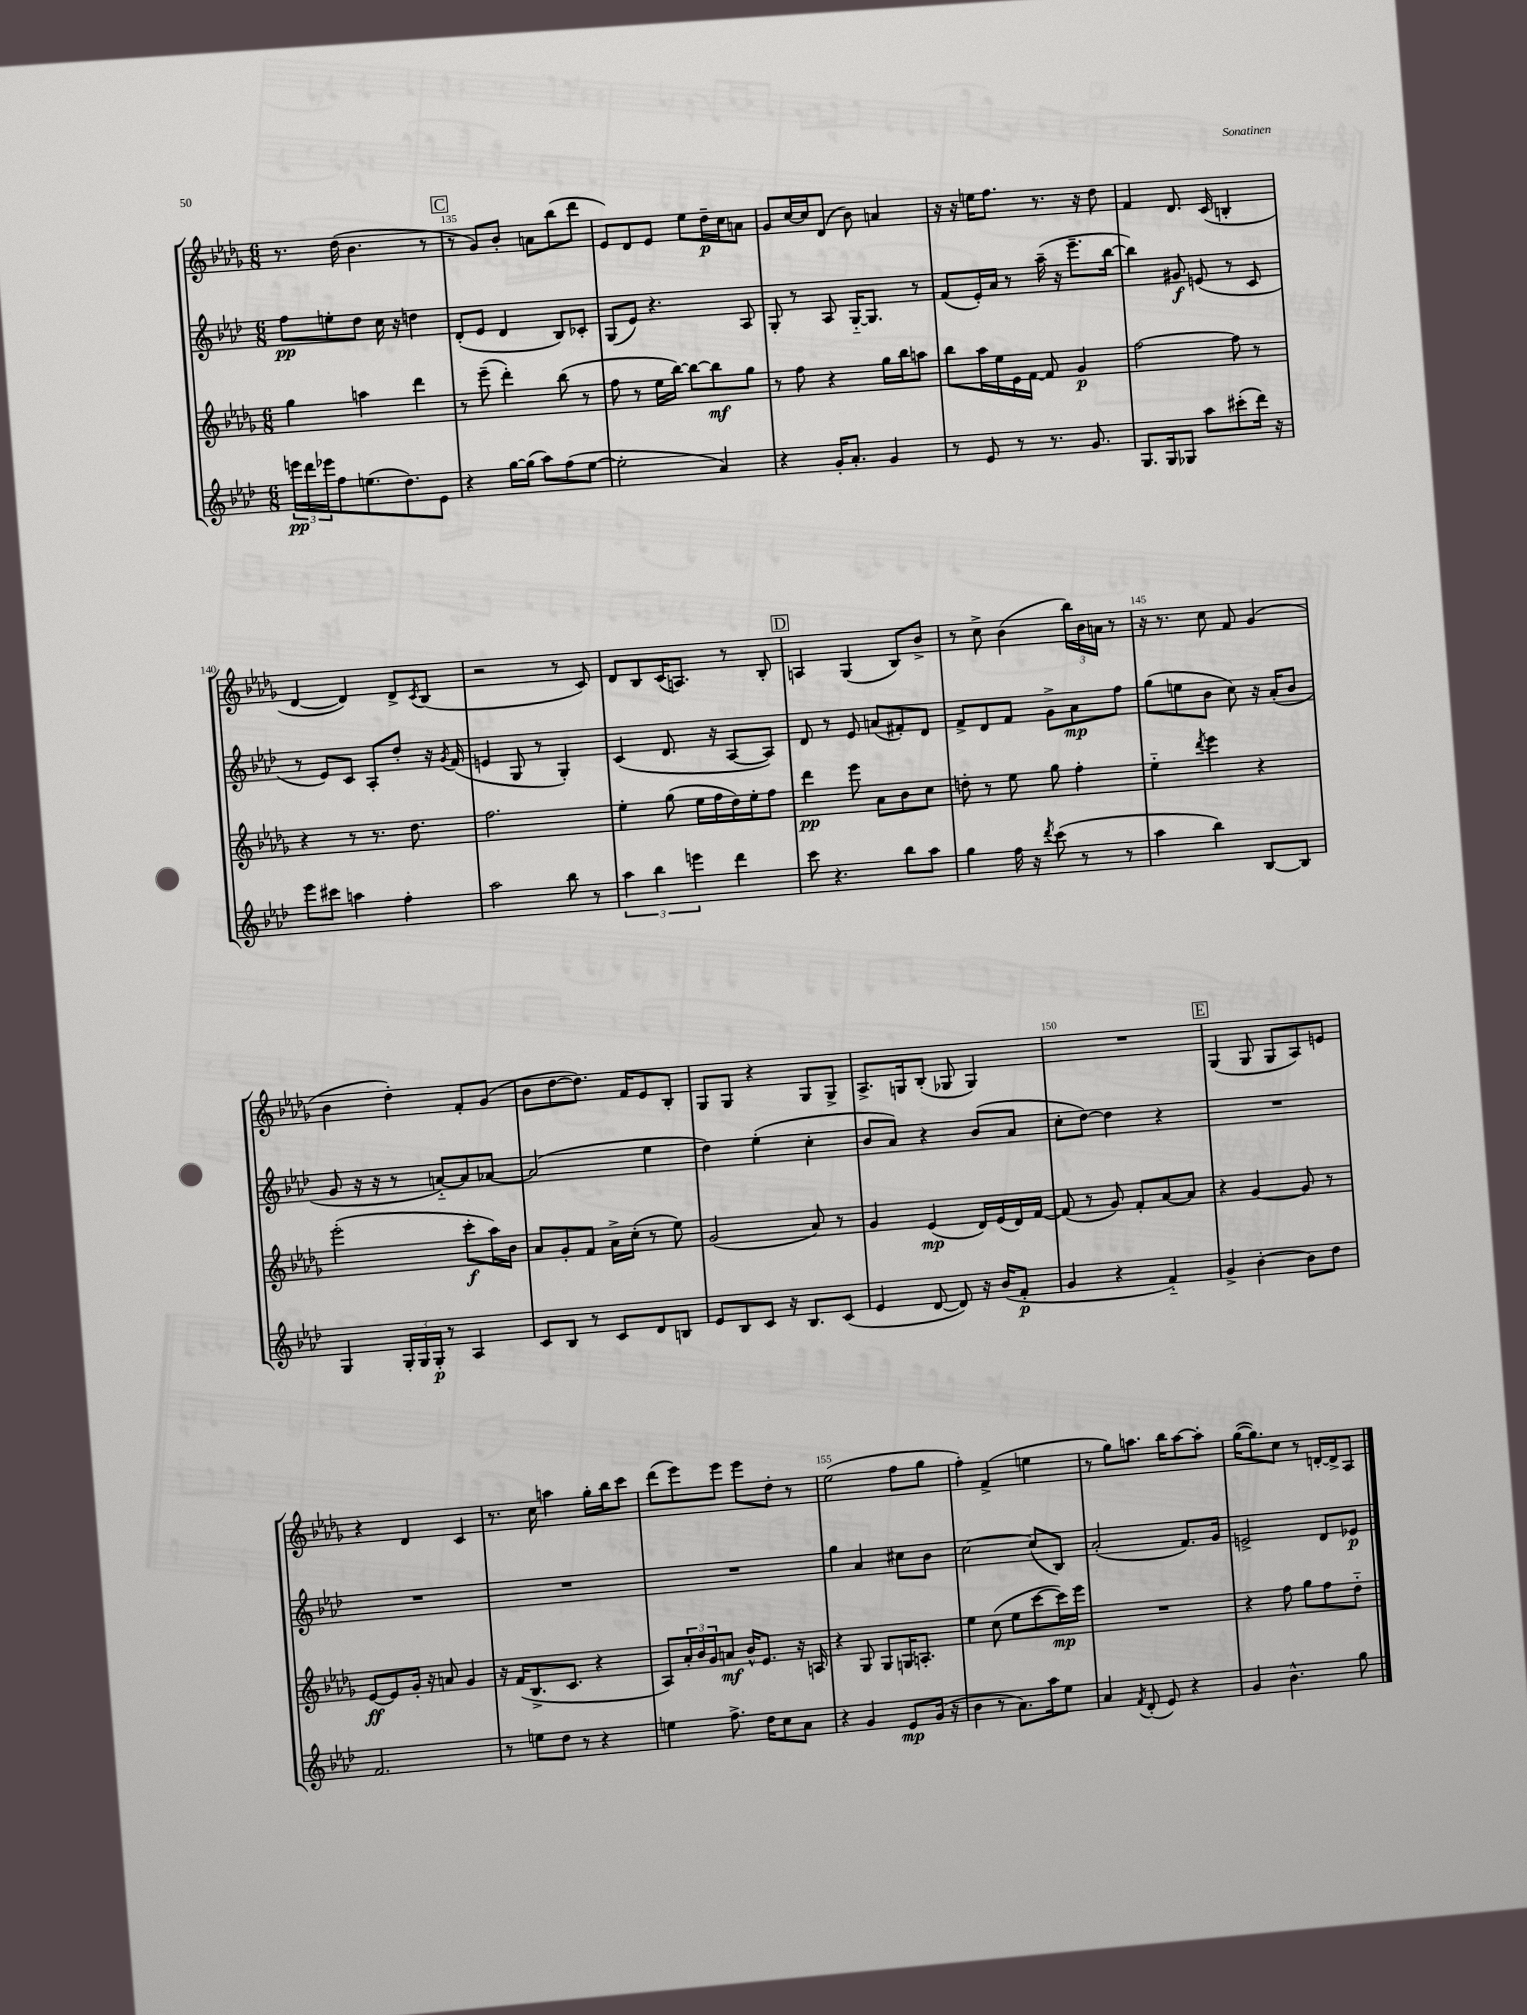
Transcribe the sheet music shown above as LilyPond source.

<<
\new StaffGroup <<
\new Staff = "s0" {
    \clef treble \key des \major \numericTimeSignature \time 6/8
    r8. des''16( bes'4. r8 |
    \mark \markup { \box "C" } r8 ges'8) bes'8-. a'8 bes''8( des'''8 |
    ees'8) des'8 ees'8 ees''8 des''16--\p c''16 a'8 |
    ges'8 c''16~ c''16 des'8( bes'8) a'4 |
    r16 r16 e''16 f''8. r8. r16 des''8 |
    f'4 des'8. c'16( b4-. |
    des'4~ des'4) des'8-> \acciaccatura { c'8 } bes8( |
    r2 r8 c'8) |
    des'8 bes8 c'16( a8.) r8 bes8-. |
    \mark \markup { \box "D" } a4 ges4( bes8) bes'8-> |
    r8 c''8-> bes'4( \tuplet 3/2 { bes''16) bes'16 a'16 } r8 |
    r16 r8. c''8 f'8 ges'4( |
    bes'4 des''4-.) f'8-. ges'8( |
    bes'8 des''8~ des''8.) f'16 ees'8 bes8-. |
    ges8 ges8 r4 ges8 ges8-> |
    aes8.-> g16 bes8-.( ges8 ges4) |
    R2. |
    \mark \markup { \box "E" } ges4( ges8 ges8 aes8) e'8 |
    r4 des'4 c'4 |
    r8. c''16 a''4 ges''16-. bes''16 c'''8 |
    des'''8( ees'''8) ees'''8 ees'''8 des''8-. r8 |
    ees''2( f''8 ges''8 |
    f''4-.) f'4->( e''4 |
    r8 ges''8) a''8. bes''16 a''8~ a''8-. |
    ges''16~( ges''8.) c''8 r8 d'16~-. d'16-> aes8 \bar "|." |
}
\new Staff = "s1" {
    \clef treble \key aes \major \numericTimeSignature \time 6/8
    f''8\pp e''8-. des''8 c''16 r16 d''4 |
    \mark \markup { \box "C" } des'8-.( ees'8 des'4 bes8) ces'8-. |
    g8( ees'8) r4. aes8 |
    g8-. r8 aes8 g16~-_ g8. r8 |
    f'8( ees'16-.) aes'16 r8 aes''16--( r16 ees'''8.-- bes''16~ |
    bes''4) gis'8\f e'8( r8 c'8 |
    r8 ees'8) c'8 aes8-. des''8-. r16 \acciaccatura { g'8 } f'16( |
    e'4 g8 r8 g4-.) |
    c'4( des'8. r16 aes8~ aes8) |
    \mark \markup { \box "D" } des'8 r8 ees'8 a'8( fis'8-.) des'8 |
    f'8-> des'8 f'8 g'8-> aes'8\mp f''8 |
    g''8( e''8 bes'8 c''8) r16 aes'16-.( bes'8 |
    g'8 r16 r16 r8 a'8~-_) a'8 aes'8~ |
    aes'2( ees''4 |
    des''4) ees''4-.( c''4-. |
    bes'8 aes'8) r4 bes'8( aes'8 |
    c''8-. des''8~) des''4 r4 |
    \mark \markup { \box "E" } R2. |
    R2. |
    R2. |
    R2. |
    g''4 aes'4 cis''8 bes'8 |
    c''2~ c''8( bes8) |
    aes'2-.( f'8.) g'16 |
    e'2-> des'8 ees'8\p \bar "|." |
}
\new Staff = "s2" {
    \clef treble \key des \major \numericTimeSignature \time 6/8
    ges''4 a''4 des'''4 |
    \mark \markup { \box "C" } r8 ees'''8--( des'''4-.) bes''8( r8 |
    f''8 r8 ees''16 bes''16~) bes''8~ bes''8\mf ges''8 |
    r8 f''8 r4 ges''16 bes''16 a''8 |
    bes''8 aes''16 ees''16 ees'16 f'16~ f'8 ges'4\p |
    f''2~ f''8 r8 |
    r4 r8 r8. des''8. |
    f''2. |
    ees''4-. ges''8( ees''16 f''16 des''16) ees''16-. f''8 |
    \mark \markup { \box "D" } des'''4\pp ees'''8 aes'8 bes'8 c''8 |
    d''8-. r8 ees''8 ges''8 f''4-. |
    ees''4-_ \acciaccatura { des'''8 } ees'''4 r4 |
    ees'''2-.( c'''8-.\f aes''16) bes'16 |
    aes'8 ges'8-. f'8 aes'16-> c''16-.( r8 ees''8) |
    ges'2( aes'8) r8 |
    ges'4 ees'4\mp( des'16) ees'16( des'16) f'16~ |
    f'8( r8 ges'8) f'8-. aes'8~ aes'8 |
    \mark \markup { \box "E" } r4 ges'4~ ges'8 r8 |
    ees'8~\ff ees'8 ges'16-. r16 a'8 ges'4 |
    r16 f'16( bes8.-> c'8. r4 |
    aes8) \tuplet 3/2 { aes'16-. bes'16 ges'16 } a'8\mf bes'16-^ ees'8. r16 a16 |
    r4 ges8 ges8 g16 a8.-. |
    ees''4 c''8( ees''8 c'''8~ c'''16\mp) ees'''16 |
    R2. |
    r4 f''8 ges''8 f''8 des''8-_ \bar "|." |
}
\new Staff = "s3" {
    \clef treble \key aes \major \numericTimeSignature \time 6/8
    \tuplet 3/2 { e'''16\pp des'''16 ees'''16 } f''8 e''8.( des''8.) ees'8 |
    \mark \markup { \box "C" } r4 g''16~ g''16( aes''8) f''8( ees''8~ |
    ees''2-. aes'4) |
    r4 g'16-. aes'8.-. g'4 |
    r8 ees'8 r8 r8. g'8. |
    g8. g16 ges8 aes''8 cis'''8-.( des'''16) r16 |
    ees'''8 cis'''8 a''4 f''4-. |
    aes''2 bes''8 r8 |
    \tuplet 3/2 { aes''4 bes''4 e'''4 } des'''4 |
    \mark \markup { \box "D" } c'''8 r4. bes''8 aes''8 |
    g''4 f''16 r16 \acciaccatura { des'''8 } c'''8( r8 r8 |
    aes''4 bes''4) bes8~ bes8 |
    g4 \tuplet 3/2 { g16-. g16 g16-.\p } r8 aes4 |
    c'8 bes8 r8 c'8 des'8 b8 |
    ees'8 bes8 c'8 r16 bes8. c'8( |
    ees'4 des'8~ des'8) r16 bes'16( f'8-.\p |
    g'4 r4 f'4-_) |
    \mark \markup { \box "E" } g'4-> bes'4~-. bes'8 des''8 |
    f'2. |
    r8 e''8 des''8 r8 r4 |
    e''4 f''8.-> des''16 c''8 aes'8 |
    r4 g'4 ees'8\mp g'16( r16 |
    bes'4 r8 aes'8.) aes''16 ees''8 |
    aes'4 \acciaccatura { f'8 } des'8-.( ees'8) r4 |
    g'4 bes'4.-^ g''8 \bar "|." |
}
>>
>>
\layout { \context { \Score currentBarNumber = #134 \override BarNumber.break-visibility = ##(#f #t #t) barNumberVisibility = #(every-nth-bar-number-visible 5) } }
